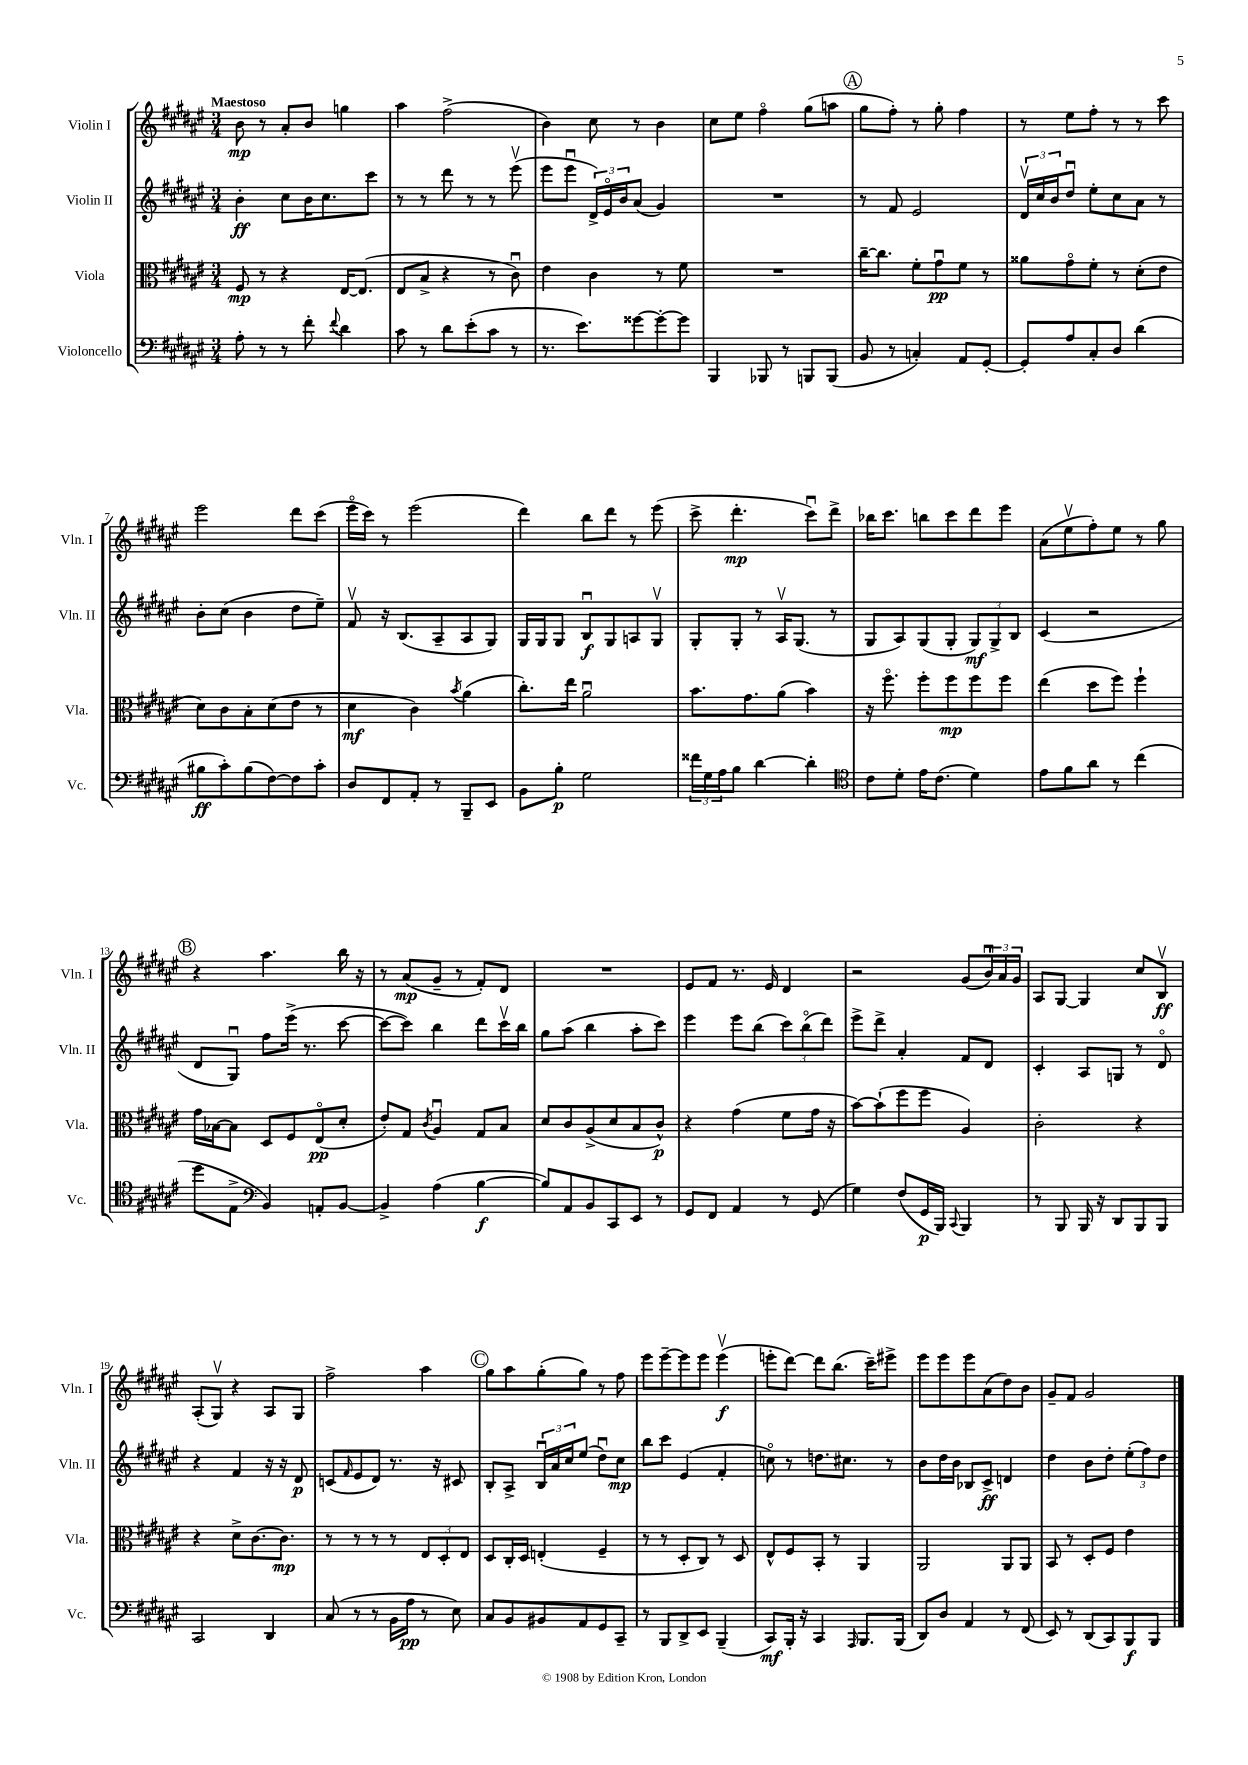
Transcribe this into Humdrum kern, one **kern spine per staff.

**kern	**kern	**kern	**kern
*staff4	*staff3	*staff2	*staff1
*clefF4	*clefC3	*clefG2	*clefG2
*k[f#c#g#d#a#e#]	*k[f#c#g#d#a#e#]	*k[f#c#g#d#a#e#]	*k[f#c#g#d#a#e#]
*M3/4	*M3/4	*M3/4	*M3/4
8A#'	8F#	4b'	8b
8r	8r	.	8r
8r	4r	8cc#	8a#'
8f#'	.	16b	8b
.	.	8.cc#	.
8qqf#	.	.	.
4d#	[16E#	.	4gg
.	(8.E#]	.	.
.	.	8ccc#	.
=	=	=	=
8c#	8E#	8r	4aa#
8r	8B^	8r	.
8d#	4r	8ddd#	(2ff#^
(8e#'	.	8r	.
8c#	8r	8r	.
8r	8c#u)	(8eee#v	.
=	=	=	=
8.r	4e#	8eee#	4b)
.	.	8eee#u	.
8.e#)	.	.	.
.	4c#	24d#^)	8cc#
.	.	24e#o	.
.	.	24b	.
[8g##	.	(8a#	8r
8g##'_	8r	4g#)	4b
8g##]	8f#	.	.
=	=	=	=
4BBB	2.r	2.r	8cc#
.	.	.	8ee#
8BBB-	.	.	4ff#o
8r	.	.	.
8BBB	.	.	(8gg#
(8BBB	.	.	8aa
=	=	=	=
8BB	[16cc#~	8r	8gg#
.	8.cc#]	.	.
8r	.	8f#	8ff#')
4C')	8f#'	2e#	8r
.	8g#u	.	8gg#'
8AA#	8f#	.	4ff#
[8GG#'	8r	.	.
=	=	=	=
8GG#']	8a##	24d#v	8r
.	.	24cc#	.
.	.	24b	.
8A#	8g#o	8dd#u	8ee#
8C#'	8f#'	8ee#'	8ff#'
8D#	8r	8cc#	8r
(4d#	(8d#'	8a#	8r
.	8e#	8r	8ccc#
=	=	=	=
8B#	8d#)	8b'	2eee#
8c#')	8c#	(8cc#	.
(8B#	8B'	4b	.
[8F#)	(8d#	.	.
8F#]	8e#	8dd#	8ddd#
8c#'	8r	8ee#~)	(8ccc#
=	=	=	=
8D#	4d#	8f#v	16eee#o
.	.	.	16ccc#)
8FF#	.	16r	8r
.	.	(8.B	.
8AA#'	4c#)	.	(2eee#
8r	.	8A#~	.
.	8qb	.	.
8BBB~	(4a#	8A#	.
8EE#	.	8G#)	.
=	=	=	=
8BB	8.cc#')	16G#	4ddd#)
.	.	16G#	.
8B'	.	8G#	.
.	16ee#	.	.
2G#	2a#u	8Bu	8bb
.	.	8G#	8ddd#
.	.	8A	8r
.	.	8G#v	(8eee#
=	=	=	=
24f##	8.b	8G#'	8ccc#^
24G#	.	.	.
24A#	.	.	.
8B	.	8G#'	4.ddd#'
.	8.g#	.	.
[4d#	.	8r	.
.	(8a#	16A#v	.
.	.	(8.G#	.
4d#']	4b)	.	8ccc#u)
.	.	8r	8ddd#^
=	=	=	=
*clefC4	*	*	*
8c#	16r	8G#	16bb-
.	8.ff#o	.	8.ccc#
8d#'	.	8A#)	.
16e#	8ff#'	(8G#	8bb
(8.c#	.	.	.
.	8ff#	8G#'	8ccc#
4d#)	8ff#	12G#)	8ddd#
.	.	12G#^	.
.	8ff#	.	8eee#
.	.	12B	.
=	=	=	=
8e#	(4ee#	(4c#	(8a#
8f#	.	.	8ee#v
8a#	8dd#	2r	8ff#')
8r	8ff#)	.	8ee#
(4cc#	4ff#`	.	8r
.	.	.	8gg#
=	=	=	=
8dd#	16g#	8d#	4r
.	[16B-	.	.
8E#^	8B-]	8G#u)	.
*clefF4	*	*	*
4BB)	8D#	8ff#	4.aa#
.	8F#	(16eee#^	.
.	.	8.r	.
8AA'	(8E#o	.	.
[8BB	8d#'	[8ccc#	16bb
.	.	.	16r
=	=	=	=
4BB^]	8e#')	8ccc#_	8r
.	8G#	8ccc#])	(8a#
.	8qc#	.	.
(4A#	4A#u	4bb	8g#~
.	.	.	8r
[4B	8G#	8ddd#	8f#')
.	8B	16ccc#v	8d#
.	.	16bb	.
=	=	=	=
8B])	8d#	8gg#	2.r
8AA#	8c#	(8aa#	.
8BB	(8A#^	4bb	.
8CC#	8d#	.	.
8EE#	8B	8aa#'	.
8r	8c#^^)	8ccc#)	.
=	=	=	=
8GG#	4r	4eee#	8e#
8FF#	.	.	8f#
4AA#	(4g#	8eee#	8.r
.	.	(8bb	.
.	.	.	16e#
8r	8f#	12ccc#)	4d#
.	.	(12bbo	.
(8GG#	16g#	.	.
.	.	12ddd#)	.
.	16r	.	.
=	=	=	=
4G#)	[8b)	8eee#^	2r
.	(8b`]	8ddd#^	.
(8F#	8ff#	4a#'	.
16GG#	8ff#	.	.
16BBB)	.	.	.
8qqCC#	.	.	.
4BBB	4A#)	8f#	(8g#
.	.	8d#	24bu)
.	.	.	24a#
.	.	.	24g#
=	=	=	=
8r	2c#'	4c#'	8A#
8BBB	.	.	[8G#
16BBB	.	8A#	4G#]
16r	.	.	.
8DD#	.	8G	.
8BBB	4r	8r	8cc#
8BBB	.	8d#o	8Bv
=	=	=	=
2CC#	4r	4r	(8A#'
.	.	.	8G#v)
.	8d#^	4f#	4r
.	[8.c#	.	.
4DD#	.	16r	8A#
.	8.c#]	16r	.
.	.	8d#	8G#
=	=	=	=
(8C#	8r	(8c	2ff#^
.	.	16qqf#	.
8r	8r	8e#	.
8r	8r	8d#)	.
16BB	8r	8.r	.
16A#	.	.	.
8r	12E#	.	4aa#
.	.	16r	.
.	12D#'	.	.
8E#)	.	8c#	.
.	12E#	.	.
=	=	=	=
8C#	8D#	8B'	8gg#
8BB	16C#'	8A#^	8aa#
.	16D#	.	.
8BB#	(4E'	24Bu	(8gg#'
.	.	24a#	.
.	.	24cc#	.
8AA#	.	(8ee#	8gg#)
8GG#	4F#~	8dd#u)	8r
8CC#~	.	8cc#	8ff#
=	=	=	=
8r	8r	8bb	8eee#
8BBB	8r	8ccc#	[8eee#~
8DD#^	8D#'	(4e#	8eee#]
8EE#	8C#)	.	8eee#
(4BBB~	8r	4f#'	(4eee#v
.	8D#	.	.
=	=	=	=
8CC#)	8E#^^	8cco)	8eee'
16BBB'	8F#	8r	[8ddd#)
16r	.	.	.
4CC#	8BB'	8.dd	8ddd#]
.	8r	.	(8.bb
.	.	8.cc#	.
16qqAAA#	.	.	.
8.BBB	4AA#	.	.
.	.	.	16ccc#~)
.	.	8r	8eee#^
(16BBB	.	.	.
=	=	=	=
8DD#)	2AA#	8b	8eee#
8D#	.	16dd#	8eee#
.	.	16b	.
4AA#	.	8B-	8eee#
.	.	8c#^	(8a#
8r	8AA#	4d	8dd#)
(8FF#	8AA#	.	8b
=	=	=	=
8EE#)	8BB	4dd#	8g#~
8r	8r	.	8f#
(8DD#	8D#'	8b	2g#
8CC#)	8F#	8dd#'	.
8BBB	4e#	(12ee#'	.
.	.	12ff#)	.
8BBB	.	.	.
.	.	12dd#	.
==	==	==	==
*-	*-	*-	*-
